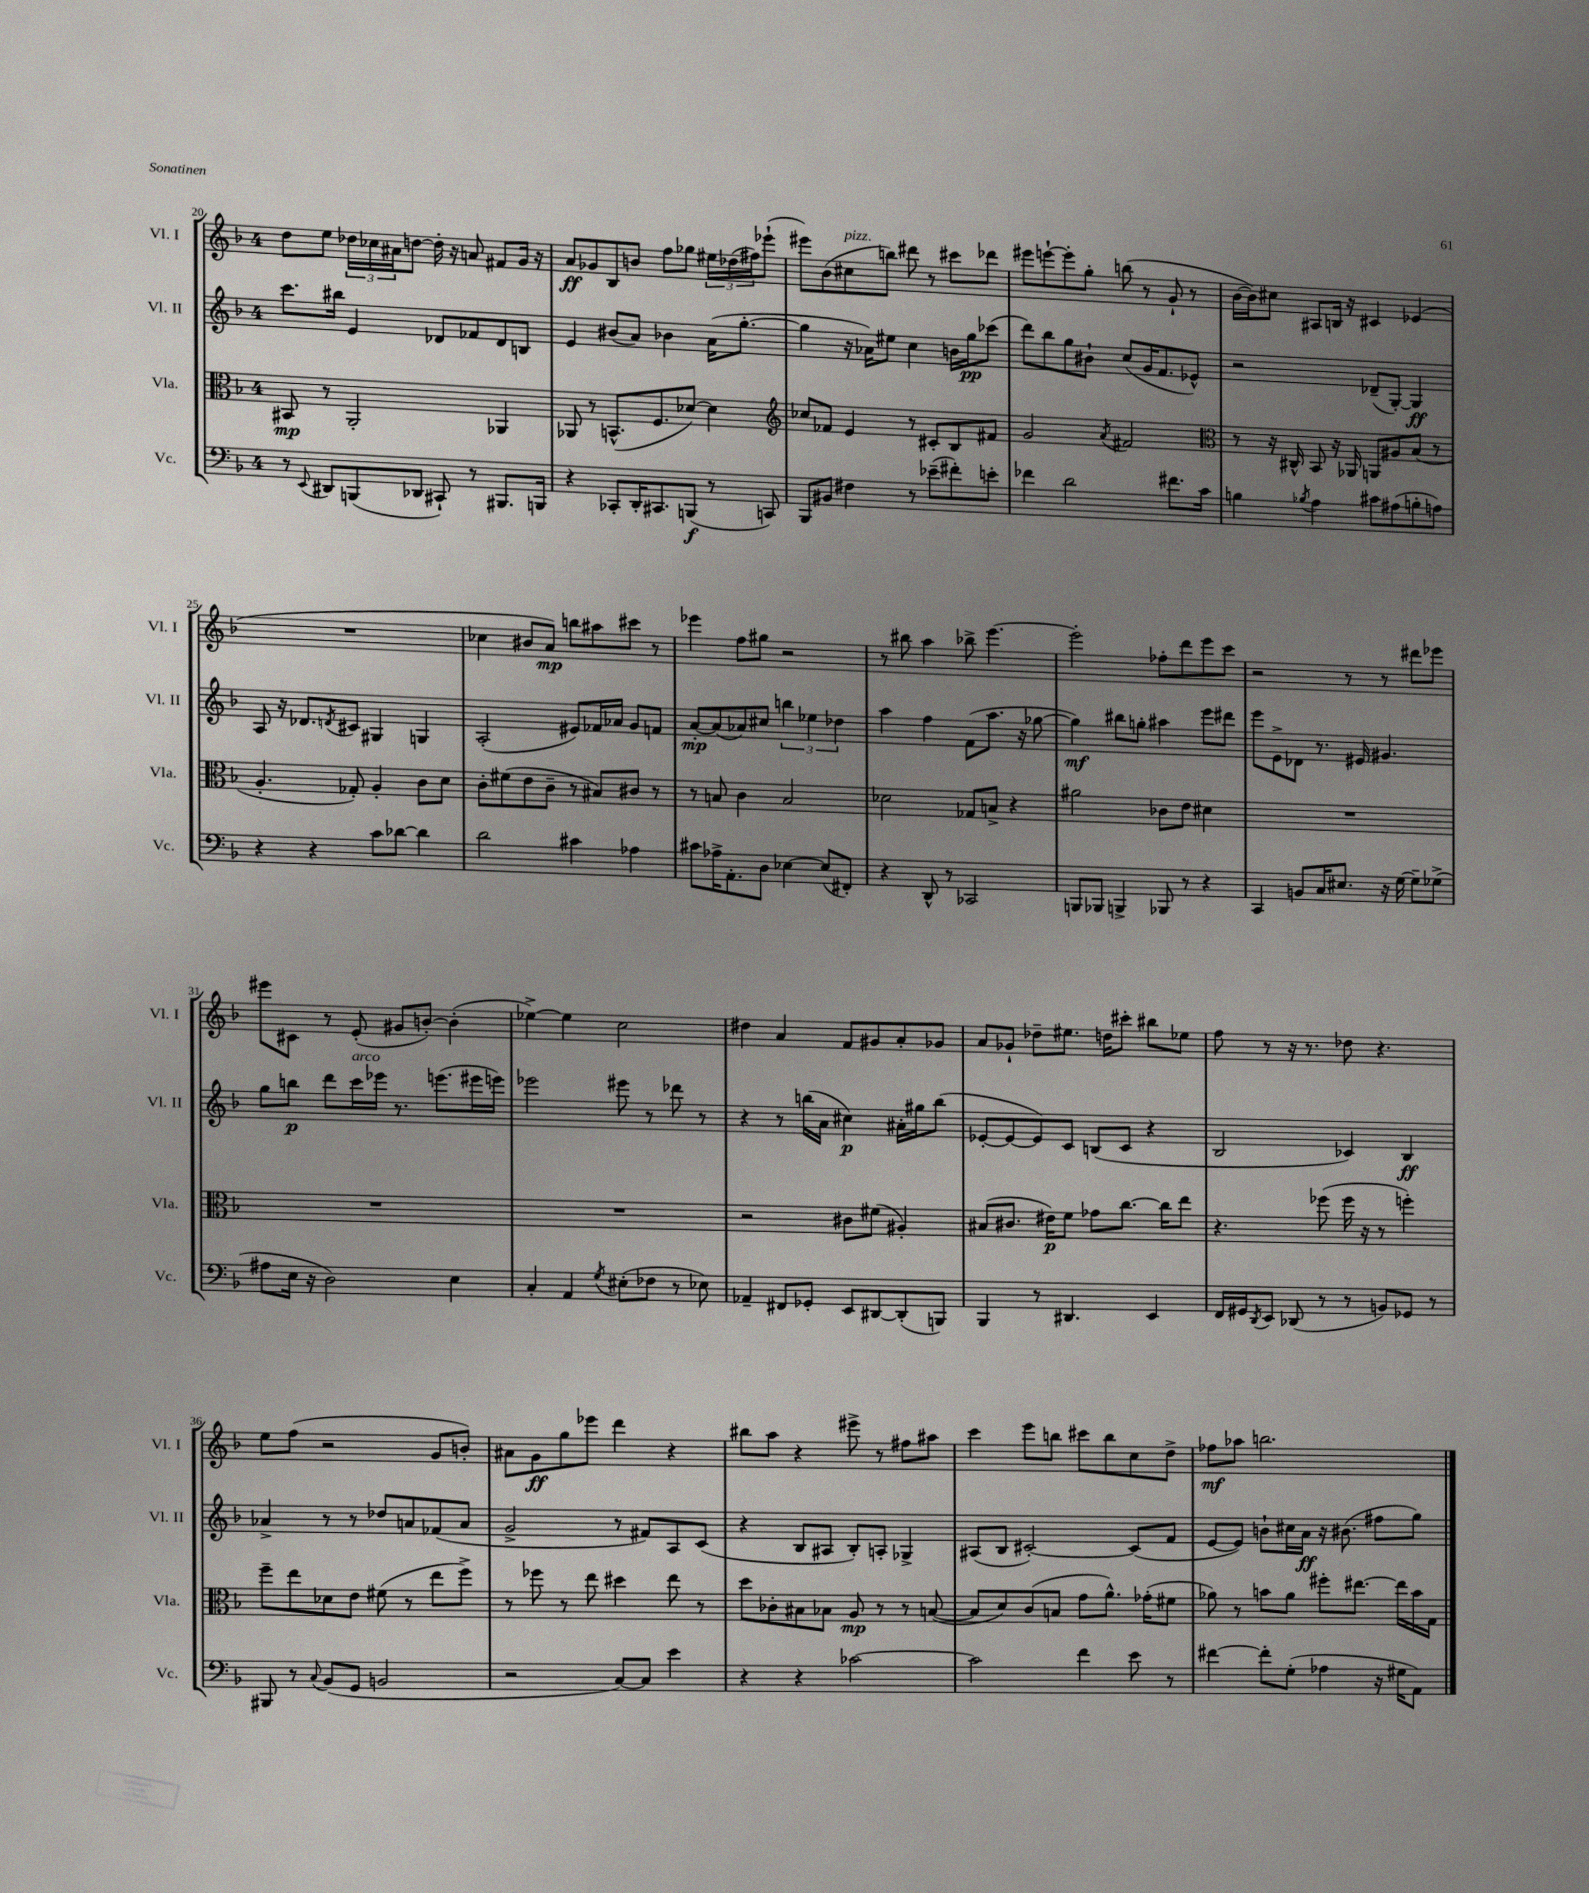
<<
\new StaffGroup <<
\new Staff = "s0" \with { instrumentName = "Vl. I" shortInstrumentName = "Vl. I" } {
    \clef treble \key f \major \once \override Staff.TimeSignature.style = #'single-digit \time 4/4
    d''8 e''8 \tuplet 3/2 { des''16 ces''16 ais'16 } d''8~ d''16-. r16 a'8 fis'8 g'16 r16 |
    a'8\ff ges'8 bes8 b'8 f''8 ges''8 \tuplet 3/2 { eis''16 des''16( fis''16) } ees'''8-!( |
    eis'''8) bes'8( cis''8^\markup { \italic "pizz." } b''8) dis'''8 r8 cis'''8 des'''8 |
    eis'''8 e'''8~-! e'''8-. g''8-. b''8( r8 g'8-! r8 |
    bes'16~ bes'16) cis''8 ais8 b16 r16 cis'4 ees'4( |
    R1 |
    ces''4 bis'8 a'8\mp) b''8 ais''8 cis'''8 r8 |
    ees'''4 f''8 gis''8 r2 |
    r8 bis''8 a''4 bes''8-> e'''4.~ |
    e'''2-. fes''8-. d'''8 e'''8 c'''8 |
    r2 r8 r8 dis'''8 ees'''8 |
    eis'''8 cis'8 r8 e'8-.( gis'8 b'8~-.) b'4-.( |
    ees''4~->) ees''4 c''2 |
    dis''4 a'4 f'8 gis'8 a'8-. ges'8 |
    a'8 ges'8-! des''8-- eis''8. d''16 cis'''8-. bis''8 ees''8 |
    f''8 r8 r16 r8. des''8 r4. |
    e''8 f''8( r2 g'8 b'8-.) |
    ais'8 g'8\ff g''8 ees'''8 d'''4 r4 |
    bis''8 a''8 r4 eis'''8-> r8 fis''8 ais''8 |
    c'''4 e'''8 b''8 cis'''8 b''8 c''8 d''8-> |
    fes''8\mf aes''8 b''2. \bar "|." |
}
\new Staff = "s1" \with { instrumentName = "Vl. II" shortInstrumentName = "Vl. II" } {
    \clef treble \key f \major \once \override Staff.TimeSignature.style = #'single-digit \time 4/4
    c'''8. bis''16 e'4 des'8 fes'8 des'8 b8 |
    e'4 bis'8( a'8) bes'4 a'16( g''8.~-. |
    g''4 r16 aes'16) eis''8 c''4 b'16 g''16\pp ces'''8( |
    d'''8) bes''8 g''8 bis'8-! c''8( g'16 f'8. ees'8-^) |
    r2 des'8--( g8~-.) g4\ff |
    a8 r16 des'8. \acciaccatura { d'8 } cis'8 gis4 g4 |
    a2-.( eis'8) fes'16 aes'16 g'8 f'8 |
    a'8~-.\mp a'8( aes'8) cis''8 \tuplet 3/2 { b''4 ees''4 des''4 } |
    a''4 f''4 f'8( a''8. r16 ges''8~ |
    ges''4\mf) bis''8 g''8-. ais''4 e'''8 dis'''8 |
    e'''8 e'8-> des'8 r8. eis'16 gis'4. |
    g''8 b''8\p d'''8 c'''16^\markup { \italic "arco" } ees'''16 r8. e'''8.( eis'''16 e'''16) |
    ees'''2 eis'''8 r8 des'''8 r8 |
    r4 r8 b''16( a'16 cis''4\p) ais'16-. gis''16 b''8( |
    ees'8~-. ees'8~ ees'8) c'8 b8( c'8 r4 |
    bes2 ces'4) bes4\ff |
    aes'4-> r8 r8 des''8 a'8 fes'8( a'8 |
    g'2-> r8 fis'8) a8 c'8( |
    r4 bes8 ais8 bes8-.) a8-. ges4-> |
    ais8( bes8 cis'2~-.) cis'8( f'8 |
    e'8~ e'8) b'8-! cis''16 a'16\ff r16 bis'8.( fis''8 g''8) \bar "|." |
}
\new Staff = "s2" \with { instrumentName = "Vla." shortInstrumentName = "Vla." } {
    \clef alto \key f \major \once \override Staff.TimeSignature.style = #'single-digit \time 4/4
    bis,8\mp r8 a,2-. aes,4 |
    aes,8 r8 b,8.-^( f8. des'8~) des'4 |
    \clef treble ces''8 fes'8 e'4 r8 cis'8-. bes8 fis'8 |
    g'2 \acciaccatura { a'8 } fis'2 |
    \clef alto r8 r16 cis16-^ bes,8 r16 aes,16 a,8 ais8 bes8( r8 |
    a4.-. ges8-.) a4-. c'8 d'8 |
    c'8-. fis'8( e'8 c'8-- r8 bis8) cis'8 r8 |
    r8 b8 c'4 b2 |
    des'2 ges8 b8-> r4 |
    ais'2 ces'8 e'8 dis'4 |
    R1 |
    R1 |
    R1 |
    r2 cis'8 fis'8( ais4-.) |
    bis8( cis'8. eis'16\p) f'8 ges'8 c''8.~ c''16 e''8 |
    r4. fes''8( fes''16 r16 r8 f''4-.) |
    f''8-- e''8 des'8 e'8 fis'8( r8 e''8 f''8->) |
    r8 fes''8 r8 e''8 dis''4 e''8 r8 |
    d''8 ces'8-. bis8 bes8 a8\mp r8 r8 b8~( |
    b8 d'8) c'8( b8 g'8 a'8.-^) ges'16-.( fis'8 |
    aes'8) r8 b'8 aes'8 fis''8-. eis''8.~ eis''16 b'16 g16 \bar "|." |
}
\new Staff = "s3" \with { instrumentName = "Vc." shortInstrumentName = "Vc." } {
    \clef bass \key f \major \once \override Staff.TimeSignature.style = #'single-digit \time 4/4
    r8 \appoggiatura { e,8 } dis,8 b,,8( des,8 cis,8-!) r8 bis,,8. b,,16 |
    r4 ces,8-. d,16-. cis,8. b,,8\f( r8 c,8) |
    bes,,8 bis,8 fis4 r8 ees'8--( fis'8-.) e'8-. |
    fes'4 d'2 fis'8. c'16 |
    b4 \acciaccatura { bes8 } a4 cis'8 ais8( b8-. a8) |
    r4 r4 c'8 des'8~ des'4 |
    d'2 cis'4 aes4 |
    cis'8 aes16-> a,8.-. d8 ees4~ ees8( fis,8-.) |
    r4 d,8-^ r8 ces,2 |
    b,,8 bes,,8 b,,4-> bes,,8 r8 r4 |
    c,4 b,8 c16 eis8. r16 g16~ g8-- ges8->( |
    ais8 e16 r16 d2) e4 |
    c4-. a,4 \acciaccatura { g8 } eis8-.( fes8 r8 ees8) |
    aes,4-- fis,8 ges,8-. e,8 dis,8~ dis,8-.( b,,8) |
    bes,,4 r8 dis,4. e,4 |
    f,16 gis,16 \acciaccatura { d,8 } e,8 des,8( r8 r8 b,8) ges,8 r8 |
    bis,,8 r8 \appoggiatura { c8 } bes,8( g,8 b,2 |
    r2 c8~) c8 e'4 |
    r4 r4 ces'2~ |
    ces'2 f'4 e'8 r8 |
    fis'4~ fis'8-. g8-.( aes4 r16 gis16 a,8) \bar "|." |
}
>>
>>
\layout { \context { \Score currentBarNumber = #20 } }
